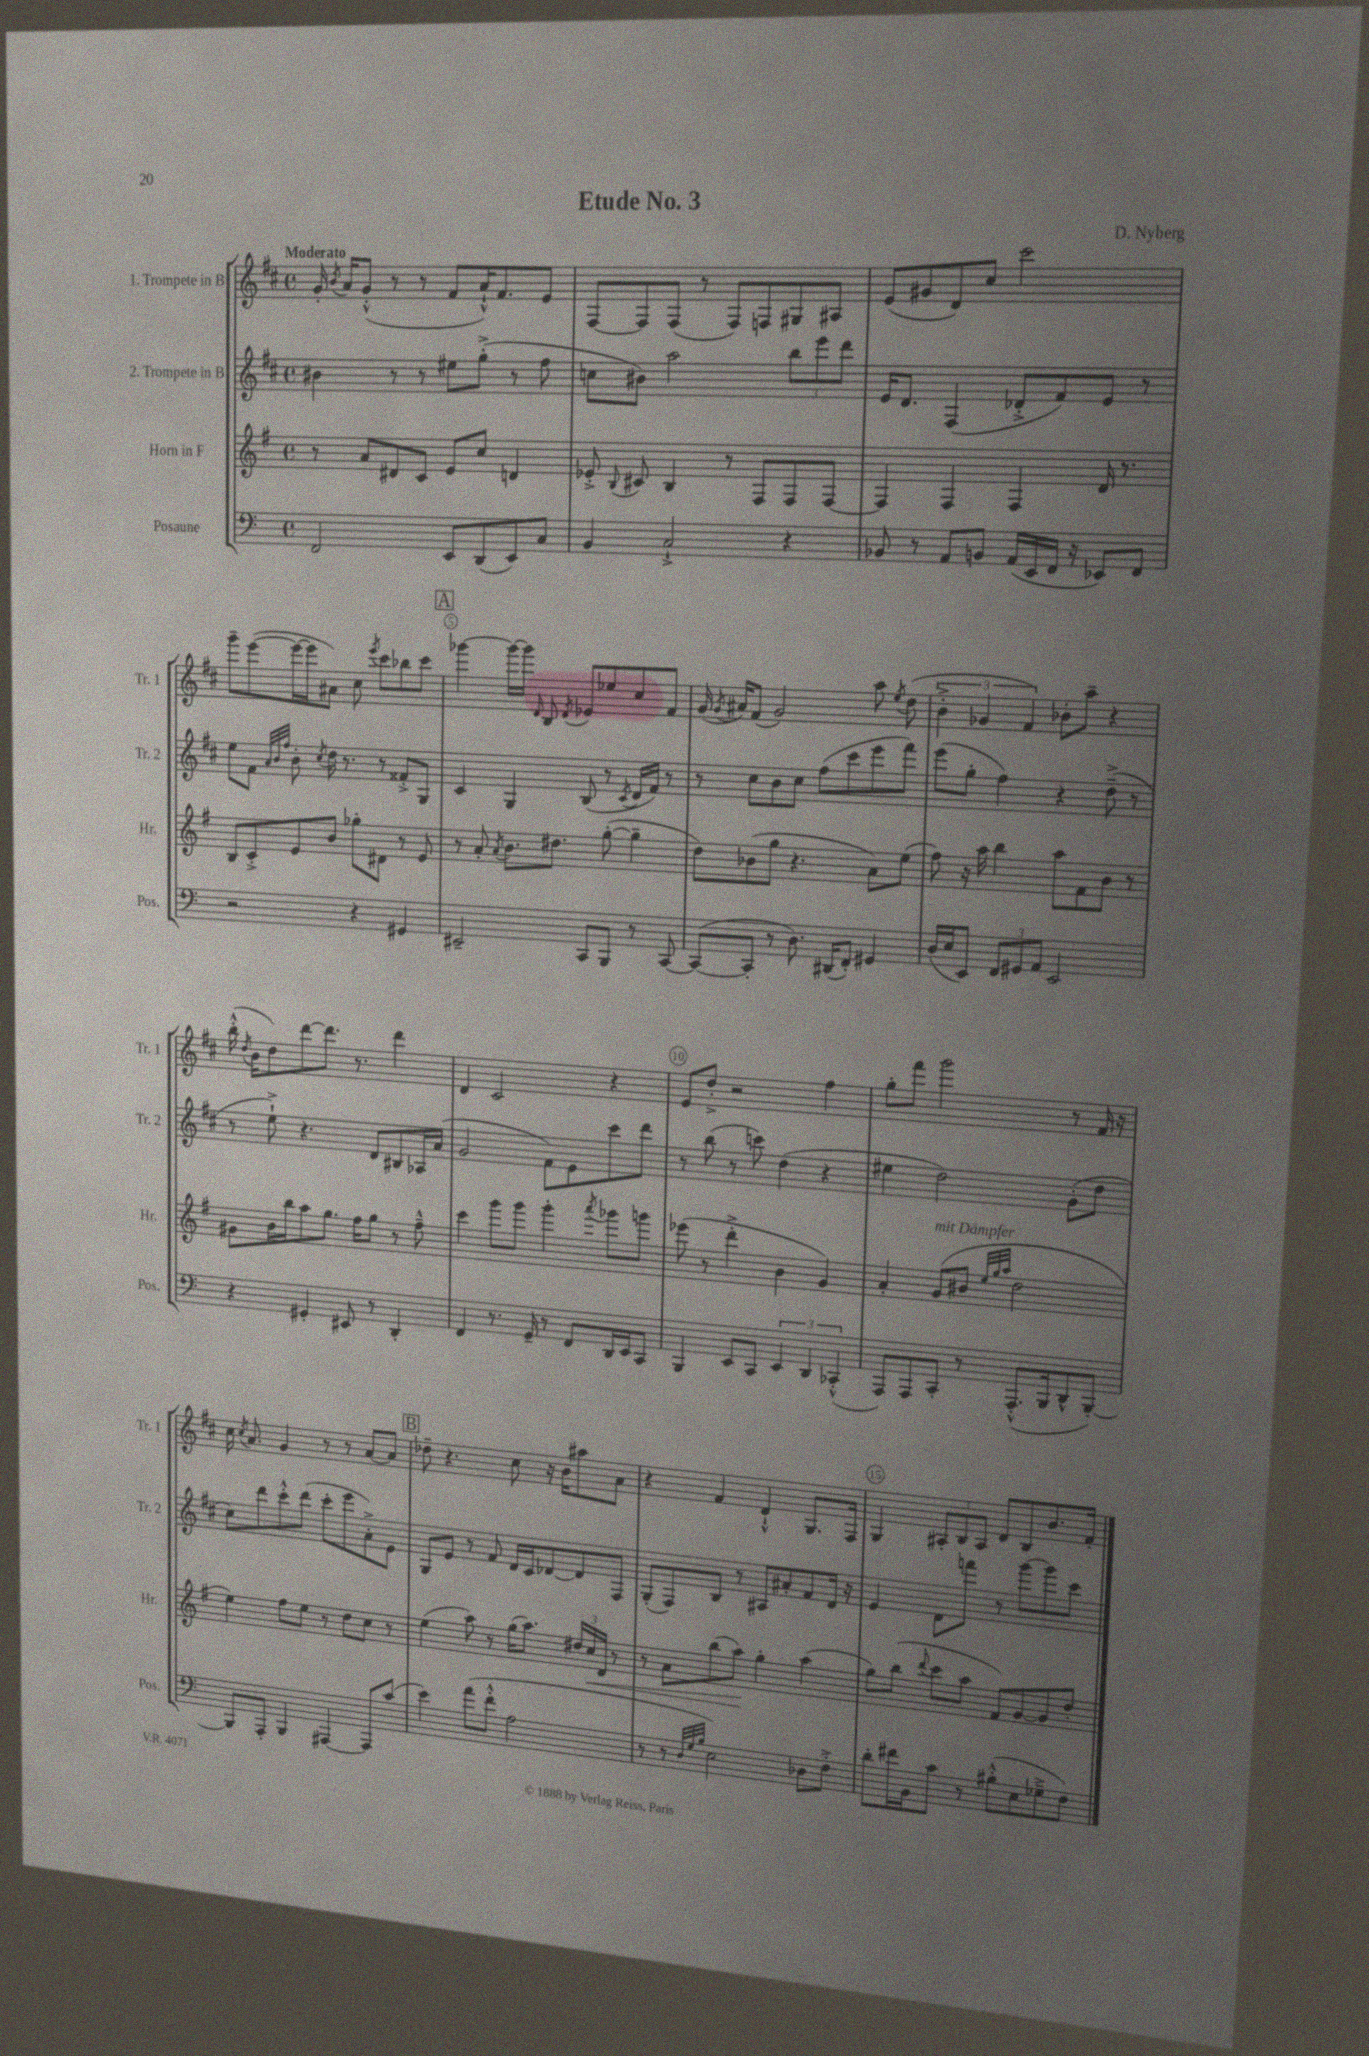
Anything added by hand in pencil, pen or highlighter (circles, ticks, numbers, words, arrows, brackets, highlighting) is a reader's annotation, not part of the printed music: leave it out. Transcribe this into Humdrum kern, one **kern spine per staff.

**kern	**kern	**kern	**kern
*staff4	*staff3	*staff2	*staff1
*clefF4	*clefG2	*clefG2	*clefG2
*k[]	*k[f#]	*k[f#c#]	*k[f#c#]
*M4/4	*M4/4	*M4/4	*M4/4
*met(c)	*met(c)	*met(c)	*met(c)
2FF	8r	4b#	16g'
.	.	.	8qb
.	.	.	16a
.	8a	.	(8g'^^
.	8d#	8r	8r
.	8c	8r	8r
8EE	8e	8ee#	8f#
(8DD	8cc	(8gg'^	16a`^^)
.	.	.	8.f#
8EE)	4d	8r	.
8C	.	8ff#	8e
=	=	=	=
4BB	8e-'^	8cc	[8F#
.	8qqB	.	.
.	8c#	8b#)	8F#]
2C`^	4B	2aa	(8F#
.	.	.	8r
.	8r	.	8F#)
.	8F#	.	8F
4r	8F#	12bb	8G#
.	.	12eee	.
.	[8F#	.	8A#
.	.	12ddd	.
=	=	=	=
8BB-	4F#]	16e	(8e
.	.	8.d	.
8r	.	.	8g#
8AA	4F#	(4F#	8d)
8BB	.	.	8cc#
(16AA	4F#	8d-'^	2ccc#
16EE	.	.	.
16FF	.	8f#)	.
16r	.	.	.
8EE-)	16d	8e	.
.	8.r	.	.
8FF	.	8r	.
=	=	=	=
2r	8B	8ee	8ggg~
.	8c'^	8f#	([8eee
.	.	32qqa	.
.	.	32qqb	.
.	.	32qqff#	.
.	8e	8b'	16eee_
.	.	.	16eee]
.	.	8qcc#	.
.	8b	16dd	8a#)
.	.	8.r	.
4r	8gg-'	.	8cc#
.	.	.	8qeee
.	8d#	8r	8ccc#
4GG#	8r	8f##'^	8bb-
.	8e	8G	8ccc#
=	=	=	=
2EE#~	8r	4c#	[4ggg-
.	8a'	.	.
.	8qa	.	.
.	8.b	4G	16ggg-_
.	.	.	16ggg-]
.	.	.	16qqd
.	.	.	8B
.	8.dd#	.	.
.	.	.	8qd
8CC	.	(8B	8e-
8BBB	([8gg'	8r	8ee-
.	.	8qc#	.
8r	4gg~]	16d	8cc#
.	.	16f#)	.
[8CC	.	8r	8f#
=	=	=	=
(8CC_	8dd)	8r	(16g
.	.	.	8qg
.	.	.	16a#)
8CC']	(8b-	8cc#	(8f#
8r	8gg	8b	2g)
8.D)	4.r	8cc#	.
.	.	(8ff#	.
(16DD#	.	.	.
8FF')	.	8ccc#	.
4GG#	8a)	8eee	8aa
.	.	.	8qee
.	(8ee	8fff#)	(8dd
=	=	=	=
(16D	8ff#)	(8eee	6b'^
16E	.	.	.
8EE)	16r	8gg'	.
.	.	.	6g-
.	16aa	.	.
12FF	4bb	4ff#)	.
12GG#	.	.	6f#)
12AA	.	.	.
2EE	8aa	4r	8b-'
.	8f#	.	8aa~
.	8b	(8dd~^	4r
.	8r	8r	.
=	=	=	=
4r	8g#	8r	(16bb'^^
.	.	.	8qdd
.	.	.	16b
.	16b	8ee`^)	8dd)
.	16bb	.	.
4GG#'	8aa	4.r	[8ddd
.	8.gg	.	8.ddd]
8EE#	.	.	.
.	16ff#	.	8.r
8r	8gg	8d	.
4DD'	8r	8B#	4ddd
.	8ff#~^^	16A-	.
.	.	(16a	.
=	=	=	=
4FF	4ccc	2g	4d
8.r	8ggg	.	2c#
.	8ggg	.	.
16GG~	.	.	.
8r	4ggg'	8f#)	.
8FF	.	8e	.
.	8qaaa	.	.
16DD	8ggg-	8ccc#	4r
16EE	.	.	.
8CC	8ggg	8ddd	.
=	=	=	=
4BBB	(8eee-	8r	8e
.	8r	(8bb	8dd'^
8EE	4ddd'^	8r	2r
8CC	.	8ccc)	.
6EE	4b	(4dd	.
6DD	.	.	.
.	4g)	4r	4ff#
(6CC-'^^	.	.	.
=	=	=	=
8AAA)	4a'	4ee#	8gg'
8AAA	.	.	8fff#
8CC'	(8g	2dd)	2ggg
8r	8b#	.	.
.	32qqee	.	.
.	32qqgg	.	.
.	32qqaa	.	.
(8.AAA'^^	2dd	.	.
16BBB	.	.	.
8DD^^	.	(8g'	8r
[8BBB')	.	8dd	16f#
.	.	.	16r
=	=	=	=
8BBB]	4ee)	8cc#)	16cc#
.	.	.	8qcc#
.	.	.	8.a
8AAA'	.	8ddd	.
4BBB	8ff#	8ccc#'^^	4g
.	8ee	(8ddd	.
[4AAA#	8r	8ccc#'	8r
.	8dd	8eee	8r
8AAA#]	8cc	8a'^)	[8a
(8c	8r	8e	8a]
=	=	=	=
4e)	(4ee	8G	8dd-~
.	.	8e	4.r
(8a	8aa)	8r	.
8f'^^	8r	8f#	.
2A	(16gg	16d	8cc#
.	8.aa)	16c#	.
.	.	[8d-	16r
.	.	.	16b
.	24dd#	8d-]	8aa#
.	24cc	.	.
.	24d	.	.
.	8r	8F#	8a
=	=	=	=
8r	8r	(8G'	4r
8r	8a	8F#)	.
32qqD	.	.	.
32qqG	.	.	.
32qqB	.	.	.
2E)	(8bb	8B	4f#
.	8aa)	8r	.
.	4gg'	8A#	4d`^^
.	.	8a#'	.
8D-	(4aa	8f#	8.G
8F'^	.	16d	.
.	.	16r	16F#
=	=	=	=
8d'	8gg)	4e	4G
16f#	(8bb	.	.
16BB	.	.	.
.	8qqddd	.	.
8c	8ccc	8d	12A#'
.	.	.	12B
8r	8aa	8fff	.
.	.	.	12A#
(8B#'^^	8f#)	8r	8d
8E	[8g	[8ggg	8B
8G-~^	8g]	8ggg]	8.b
8F)	8dd'	8ccc#	.
.	.	.	16f#'
==	==	==	==
*-	*-	*-	*-
